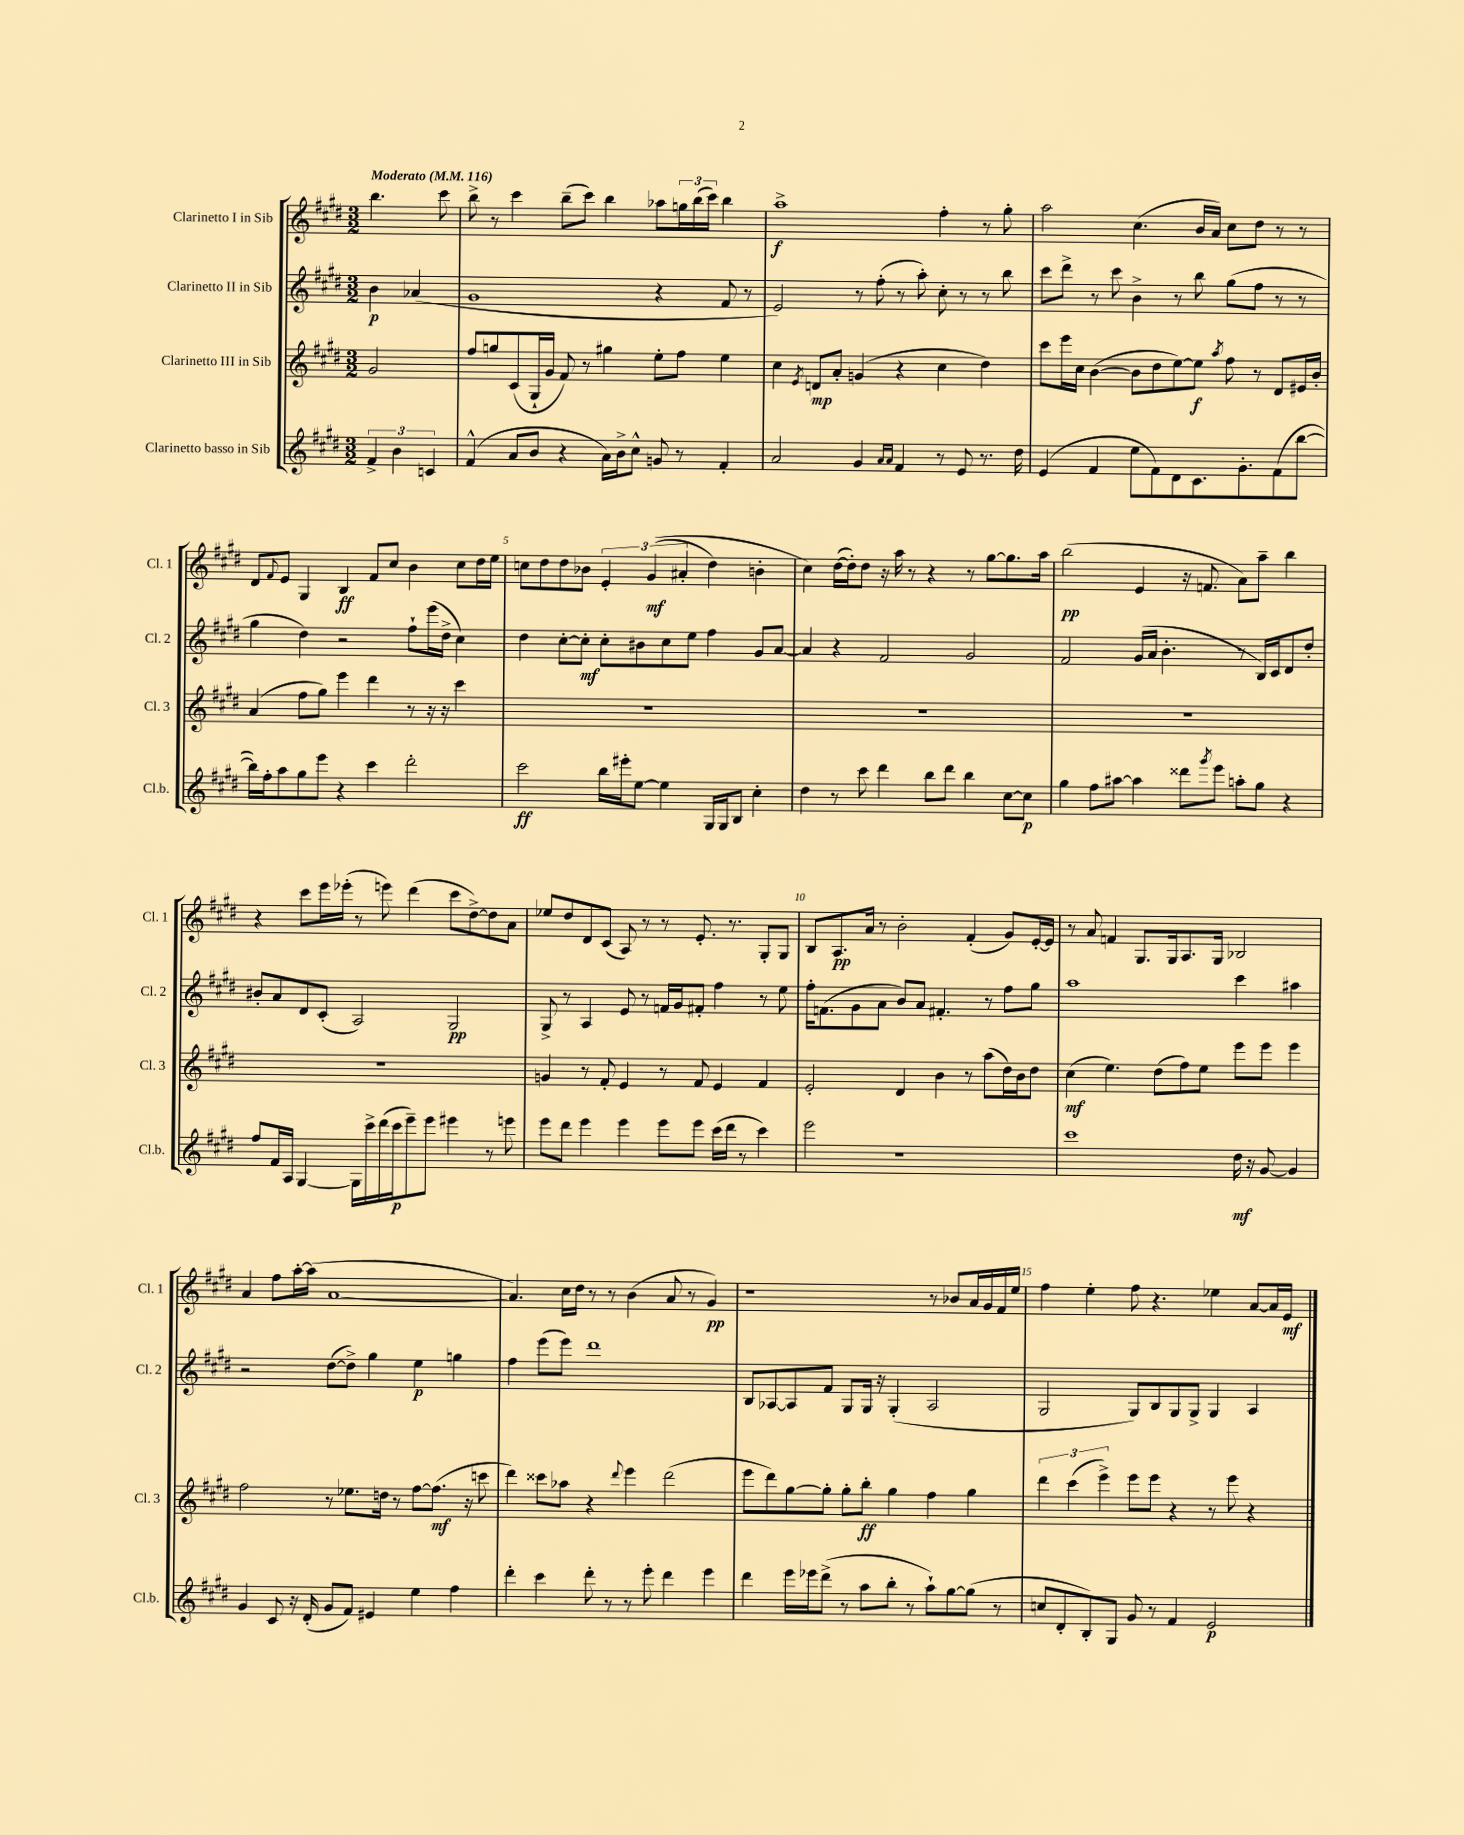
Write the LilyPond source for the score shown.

<<
\new StaffGroup <<
\new Staff = "s0" \with { instrumentName = "Clarinetto I in Sib" shortInstrumentName = "Cl. 1" } {
    \clef treble \key e \major \numericTimeSignature \time 3/2 \partial 2 \tempo "Moderato" 4 = 116
    b''4. cis'''8 |
    b''8-> r8 cis'''4 b''8--( cis'''8) b''4 aes''8 \tuplet 3/2 { g''16 b''16( cis'''16) } b''4 |
    a''1->\f fis''4-. r8 gis''8-. |
    a''2 cis''4.( b'16 a'16) cis''8 dis''8 r8 r8 |
    dis'8 \appoggiatura { fis'8 } e'8 gis4 b4\ff fis'8 cis''8 b'4 cis''8 dis''16 e''16 |
    c''8 dis''8 dis''8 bes'8 \tuplet 3/2 { e'4-. gis'4\mf(\( ais'4-. } dis''4) b'4-. |
    cis''4\) dis''16~( dis''16-.) dis''8 r16 a''16 r8 r4 r8 gis''8~ gis''8. a''16 |
    b''2\pp( e'4 r16 f'8. a'8) a''8-- b''4 |
    r4 cis'''8 e'''16 ees'''16-.( r8 e'''8) dis'''4( cis'''8 dis''8~->) dis''8 a'8 |
    ees''8 dis''8 dis'8 cis'8( a8) r8 r8 e'8.-. r8. gis8-. gis8 |
    b8 a8.\pp a'16 r8 b'2-. fis'4-.( gis'8) e'16~-. e'16 |
    r8 a'8 f'4 gis8. gis16 a8. gis16 bes2 |
    a'4 fis''8 a''16~-. a''16( a'1~ |
    a'4.) cis''16 dis''16 r8 r8 b'4( a'8 r8 gis'4\pp) |
    r1 r8 bes'8 a'16 gis'16 fis'16 e''16 |
    fis''4 e''4-. fis''8 r4. ees''4 a'8~ a'16 e'16\mf \bar "|." |
}
\new Staff = "s1" \with { instrumentName = "Clarinetto II in Sib" shortInstrumentName = "Cl. 2" } {
    \clef treble \key e \major \numericTimeSignature \time 3/2 \partial 2
    b'4\p aes'4( |
    gis'1 r4 fis'8 r8 |
    e'2) r8 fis''8-.( r8 a''8-.) cis''8-. r8 r8 b''8 |
    cis'''8 dis'''8-> r8 cis'''8 b'4-> r8 b''8 gis''8( fis''8 r8 r8 |
    gis''4 dis''4) r2 fis''8-! e'''16( dis''16-> cis''4) |
    dis''4 cis''8~-. cis''8-.\mf cis''8-. bis'8 cis''8 e''8 fis''4 gis'8 a'8~ |
    a'4 r4 fis'2 gis'2 |
    fis'2 gis'16( a'16 b'4.-. r8 b16) cis'16 dis'8 dis''8-. |
    bis'8-. a'8 dis'8 cis'8-.( a2) gis2\pp |
    gis8-> r8 a4 e'8 r8 f'16 gis'16 fis'8-. fis''4 r8 e''8 |
    fis''16-. f'8.( gis'8 a'8 b'8) a'8 fis'4.-. r8 fis''8 gis''8 |
    a''1 cis'''4 ais''4 |
    r2 dis''8~( dis''8->) gis''4 e''4\p g''4 |
    fis''4 e'''8( e'''8) dis'''1 |
    b8 aes8~ aes8 fis'8 gis8 gis16 r16 gis4-.( aes2 |
    gis2 gis8) b8 gis8 gis8-> gis4 a4 \bar "|." |
}
\new Staff = "s2" \with { instrumentName = "Clarinetto III in Sib" shortInstrumentName = "Cl. 3" } {
    \clef treble \key e \major \numericTimeSignature \time 3/2 \partial 2
    gis'2 |
    fis''8 g''8 cis'8( gis16-! gis'16 fis'8) r8 gis''4 e''8-. fis''8 e''4 |
    cis''4 \acciaccatura { e'8 } d'8\mp a'8-. g'4( r4 cis''4 dis''4) |
    cis'''8 e'''16 cis''16 b'4~( b'8 dis''8 e''8~) e''8\f \acciaccatura { a''8 } fis''8 r8 dis'8 eis'16 b'16-. |
    a'4( fis''8 gis''8) e'''4 dis'''4 r8 r16 r16 cis'''4 |
    R1. |
    R1. |
    R1. |
    R1. |
    g'4 r8 fis'8-. e'4 r8 fis'8 e'4 fis'4 |
    e'2-. dis'4 b'4 r8 a''8( dis''16) b'16 dis''8 |
    cis''4\mf( e''4.) dis''8( fis''8) e''8 e'''8 e'''8 e'''4 |
    fis''2 r8 ees''8. d''16 r8 fis''8~ fis''8.\mf( r16 c'''8 |
    dis'''4) cisis'''8 aes''8 r4 \appoggiatura { dis'''8 } e'''4 dis'''2( |
    e'''8 dis'''8) gis''8~ gis''8-. gis''8-. b''8-.\ff gis''4 fis''4 gis''4 |
    \tuplet 3/2 { dis'''4 cis'''4( e'''4->) } e'''8 e'''8 r4 r8 e'''8 r4 \bar "|." |
}
\new Staff = "s3" \with { instrumentName = "Clarinetto basso in Sib" shortInstrumentName = "Cl.b." } {
    \clef treble \key e \major \numericTimeSignature \time 3/2 \partial 2
    \tuplet 3/2 { fis'4-> b'4 c'4 } |
    fis'4-^( a'8 b'8 r4 a'16) b'16-> cis''8-^ g'8 r8 fis'4-. |
    a'2 gis'4 \grace { a'16 a'16 } fis'4 r8 e'8 r8. dis''16 |
    e'4( fis'4 e''8 fis'8) dis'8 cis'8. gis'8.-. fis'8( b''8~ |
    b''16) fis''16-. a''8 gis''8 e'''8 r4 cis'''4 dis'''2-. |
    cis'''2\ff b''16 eis'''16-. e''8~ e''4 gis16 gis16 b8 cis''4-. |
    dis''4 r8 cis'''8 dis'''4 b''8 dis'''8 b''4 cis''8~ cis''8\p |
    gis''4 fis''8 ais''8~ ais''4 disis'''8 \acciaccatura { gis'''8 } e'''8 a''8-. gis''8 r4 |
    fis''8 fis'16 a16 gis4~ gis16 cis'''16-> dis'''16( cis'''16\p e'''8--) e'''8 eis'''4 r8 e'''8 |
    e'''8 dis'''8 e'''4 e'''4 e'''8 e'''8 cis'''16( dis'''16 r8 cis'''4) |
    e'''2 r1 |
    cis'''1 dis''16\mf r16 gis'8~ gis'4 |
    gis'4 cis'8 r16 dis'16-.( gis'8 fis'8) eis'4 e''4 fis''4 |
    dis'''4-. cis'''4 dis'''8-. r8 r8 e'''8-. dis'''4 e'''4 |
    dis'''4 e'''16 ees'''16 dis'''8->( r8 a''8 b''8-. r8 a''8-!) gis''8~ gis''8( r8 |
    c''8 dis'8-. b8-.) gis8 gis'8 r8 fis'4 e'2\p \bar "|." |
}
>>
>>
\layout { \context { \Score \override BarNumber.break-visibility = ##(#f #t #t) barNumberVisibility = #(every-nth-bar-number-visible 5) } }
